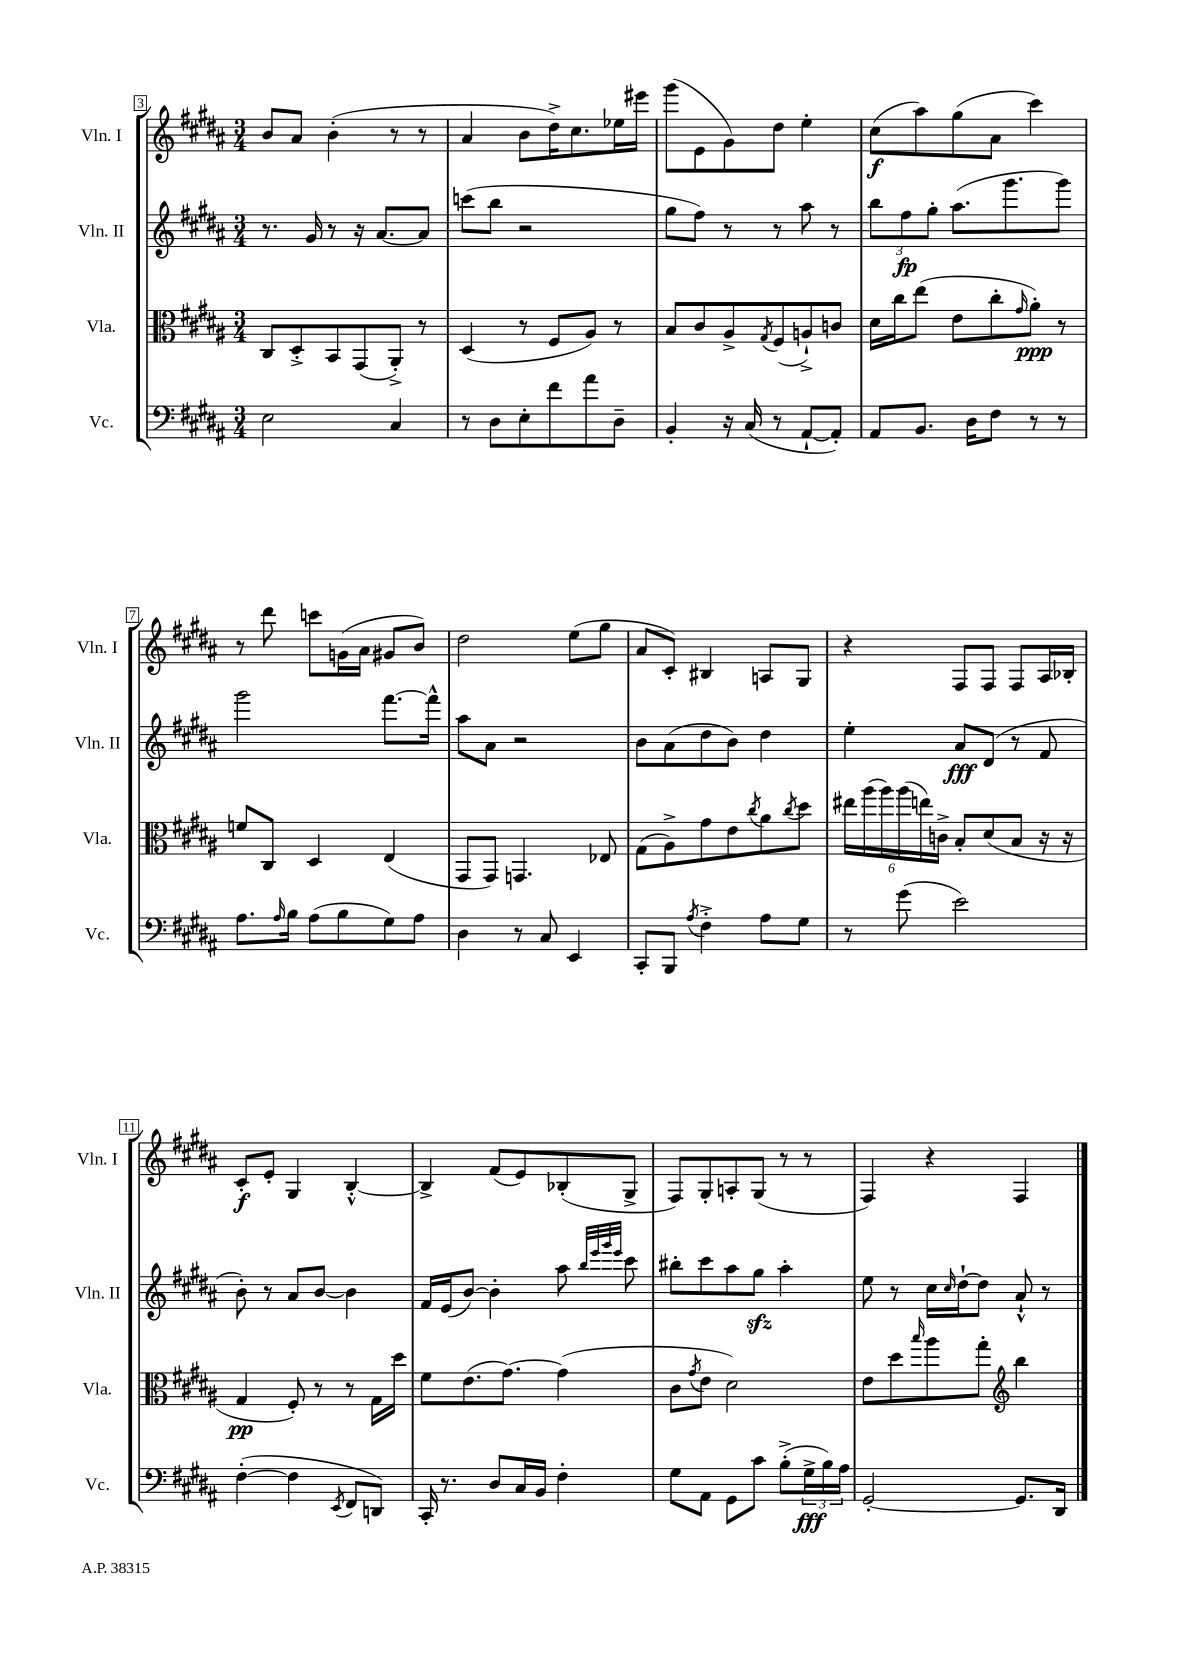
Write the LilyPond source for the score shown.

<<
\new StaffGroup <<
\new Staff = "s0" \with { instrumentName = "Vln. I" shortInstrumentName = "Vln. I" } {
    \clef treble \key b \major \numericTimeSignature \time 3/4
    b'8 ais'8 b'4-.( r8 r8 |
    ais'4 b'8 dis''16->) cis''8. ees''16 eis'''16 |
    gis'''8( e'8 gis'8) dis''8 e''4-. |
    cis''8\f( ais''8) gis''8( ais'8 cis'''4) |
    r8 dis'''8 c'''8 g'16( ais'16 gis'8 b'8) |
    dis''2 e''8( gis''8 |
    ais'8 cis'8-.) bis4 a8 gis8 |
    r4 fis8 fis8 fis8 ais16 bes16-. |
    cis'8-.\f e'8-. gis4 b4~-.-^ |
    b4-> fis'8( e'8) bes8-.( gis8-> |
    fis8) gis8-. a8-. gis8( r8 r8 |
    fis4) r4 fis4 \bar "|." |
}
\new Staff = "s1" \with { instrumentName = "Vln. II" shortInstrumentName = "Vln. II" } {
    \clef treble \key b \major \numericTimeSignature \time 3/4
    r8. gis'16 r8 r16 ais'8.~ ais'8 |
    c'''8( b''8 r2 |
    gis''8 fis''8) r8 r8 ais''8 r8 |
    \tuplet 3/2 { b''8 fis''8\fp gis''8-. } ais''8.( gis'''8. gis'''8) |
    gis'''2 fis'''8.~ fis'''16-^ |
    ais''8 ais'8 r2 |
    b'8 ais'8( dis''8 b'8) dis''4 |
    e''4-. ais'8\fff dis'8( r8 fis'8 |
    b'8-.) r8 ais'8 b'8~ b'4 |
    fis'16 e'16( b'8~) b'4-. ais''8 \grace { b''32 e'''32 gis'''32 e'''32 } cis'''8 |
    bis''8-. cis'''8 ais''8 gis''8\sfz ais''4-. |
    e''8 r8 cis''16 \grace { cis''16 } dis''16~-! dis''8 ais'8-!-^ r8 \bar "|." |
}
\new Staff = "s2" \with { instrumentName = "Vla." shortInstrumentName = "Vla." } {
    \clef alto \key b \major \numericTimeSignature \time 3/4
    cis8 dis8-.-> b,8 gis,8( ais,8-.->) r8 |
    dis4( r8 fis8 ais8) r8 |
    b8 cis'8 ais8-> \acciaccatura { gis8 } fis8( a8-!->) c'8 |
    dis'16 cis''16 e''8( e'8 cis''8-. \grace { gis'16 } ais'8-.\ppp) r8 |
    f'8 cis8 dis4 e4( |
    gis,8 gis,8) g,4. ees8 |
    gis8( ais8->) gis'8 e'8 \acciaccatura { cis''8 } ais'8 \acciaccatura { cis''8 } dis''8 |
    \tuplet 6/4 { eis''16 ais''16( ais''16) ais''16( e''16) c'16-> } b8-. dis'8( b8 r16 r16 |
    gis4\pp fis8-.) r8 r8 gis16 dis''16 |
    fis'8 e'8.( gis'8.~) gis'4( |
    cis'8 \acciaccatura { gis'8 } e'8 dis'2) |
    e'8 dis''8 \grace { b''16 } ais''8 gis''8-. \clef treble b''4 \bar "|." |
}
\new Staff = "s3" \with { instrumentName = "Vc." shortInstrumentName = "Vc." } {
    \clef bass \key b \major \numericTimeSignature \time 3/4
    e2 cis4 |
    r8 dis8 e8-. fis'8 ais'8 dis8-- |
    b,4-. r16 cis16( r8 ais,8~-! ais,8-.) |
    ais,8 b,8. dis16 fis8 r8 r8 |
    ais8. \grace { ais16 } b16 ais8( b8 gis8) ais8 |
    dis4 r8 cis8 e,4 |
    cis,8-. b,,8 \acciaccatura { ais8 } fis4-.-> ais8 gis8 |
    r8 gis'8( e'2) |
    fis4~-.( fis4 \acciaccatura { e,8 } fis,8 d,8) |
    cis,16-. r8. dis8 cis16 b,16 fis4-. |
    gis8 ais,8 gis,8 cis'8 b8-.->( \tuplet 3/2 { gis16->\fff b16) ais16 } |
    gis,2~-. gis,8. dis,16 \bar "|." |
}
>>
>>
\layout { \context { \Score currentBarNumber = #3 \override BarNumber.stencil = #(make-stencil-boxer 0.1 0.3 ly:text-interface::print) } }
